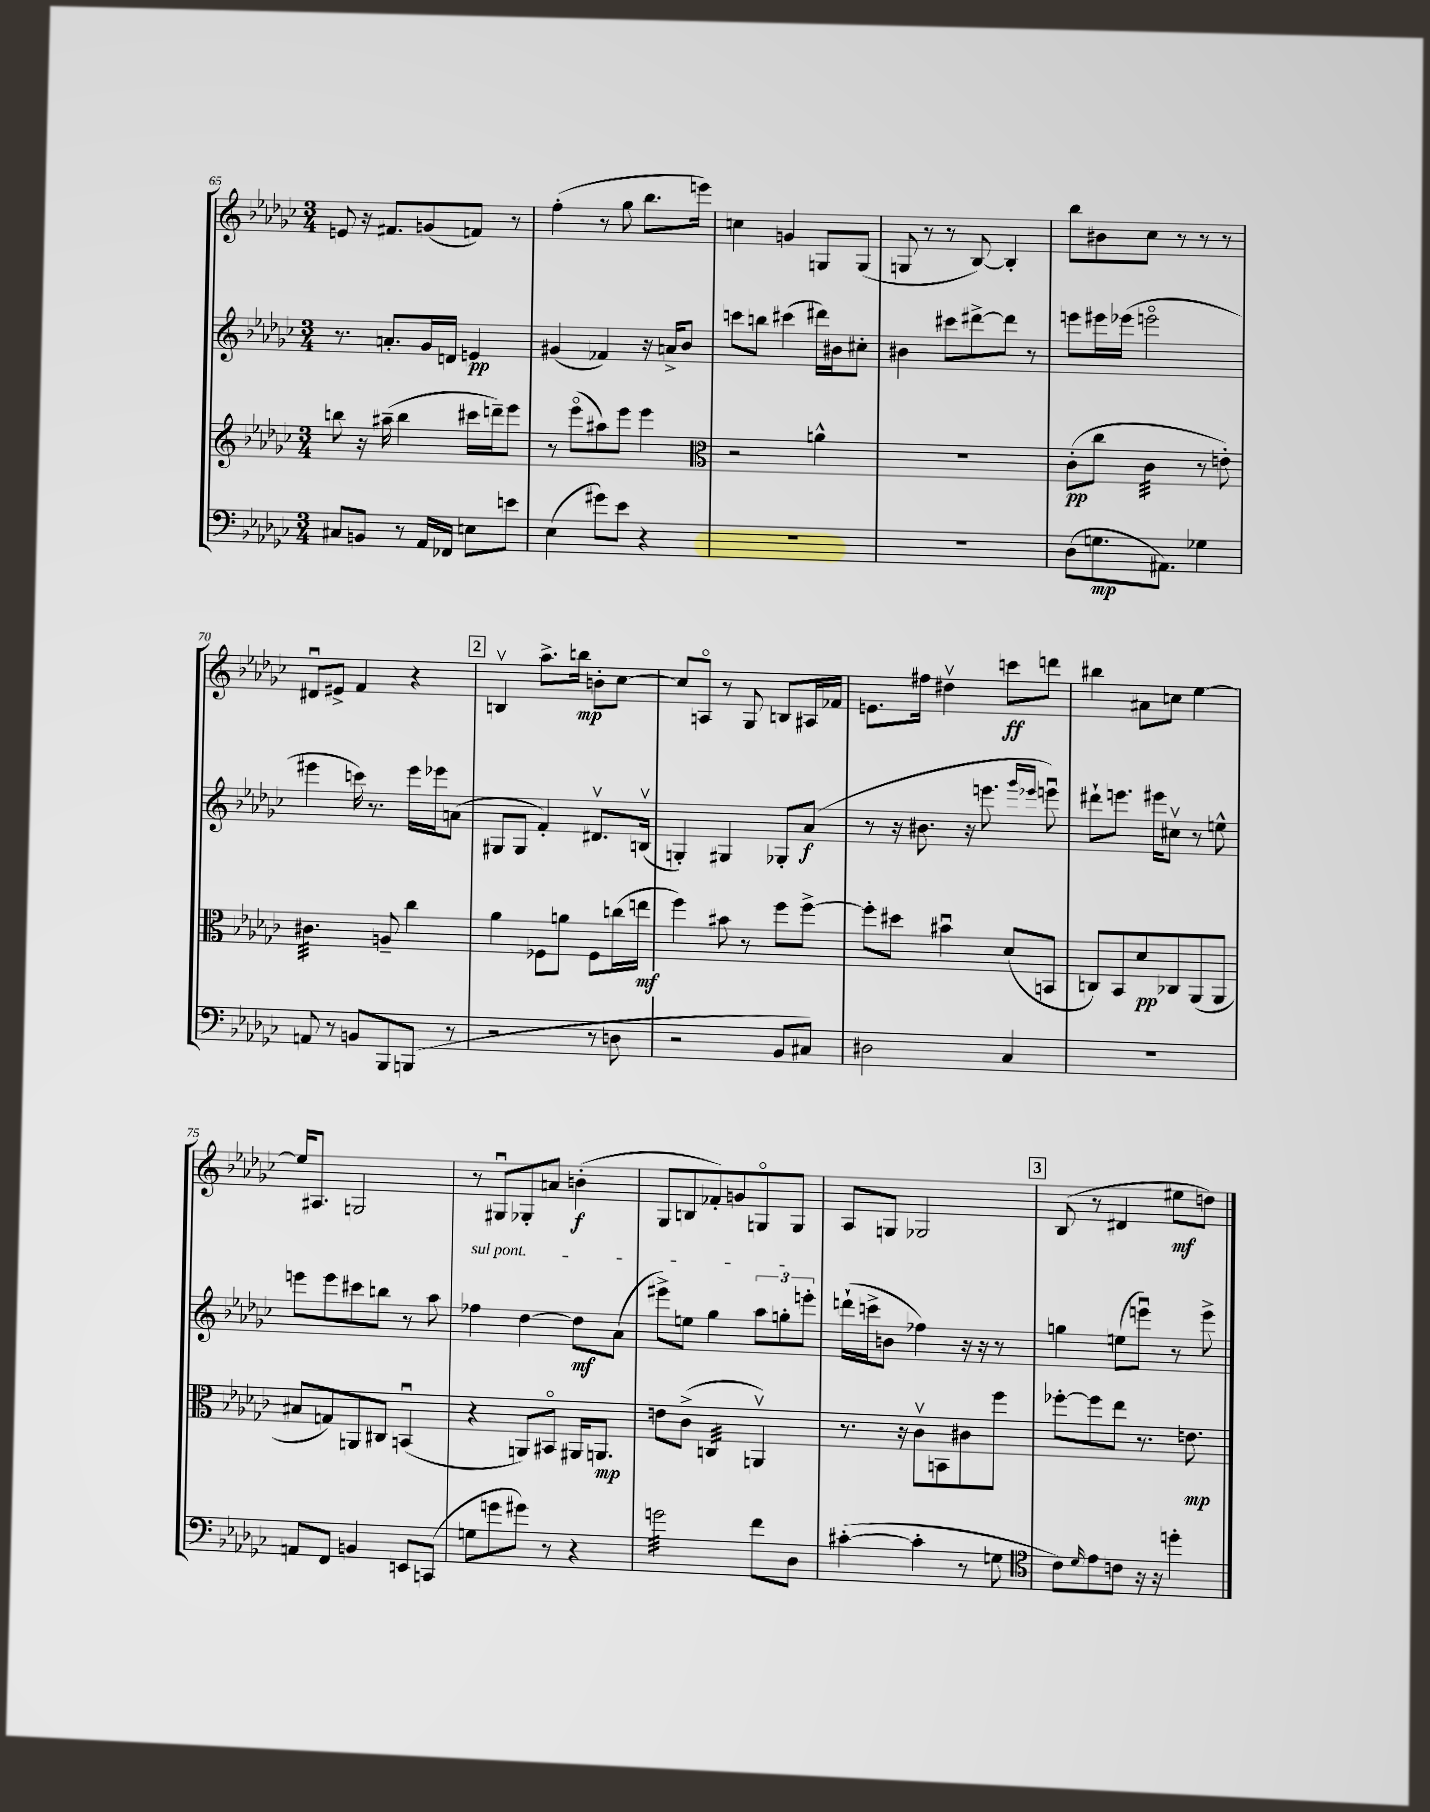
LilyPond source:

<<
\new StaffGroup <<
\new Staff = "s0" {
    \clef treble \key ges \major \numericTimeSignature \time 3/4
    e'8 r16 fis'8. g'8( f'8) r8 |
    f''4-.( r8 ges''8 bes''8. e'''16) |
    c''4 g'4 g8 g8( |
    g8 r8 r8 bes8~) bes4-. |
    bes''8 bis'8 ces''8 r8 r8 r8 |
    dis'8\downbow eis'8-> f'4 r4 |
    \mark \markup { \box "2" } b4\upbow aes''8.-> b''16\mp b'8-. ces''8~ |
    ces''8 a8\flageolet r8 ges8 b8 ais16 fes'16 |
    e'8. fis''16 dis''4\upbow c'''8\ff d'''8 |
    bis''4 ais'8 c''8 ees''4~ |
    ees''16 ais8. g2 |
    r8 gis8\downbow ges8-. a'8 b'4-.\f( |
    ges8 b8 fes'8-.) g'8 g8\flageolet g8 |
    aes8 g8 ges2 |
    \mark \markup { \box "3" } bes8( r8 dis'4 eis''8\mf d''8) \bar "|." |
}
\new Staff = "s1" {
    \clef treble \key ges \major \numericTimeSignature \time 3/4
    r8. a'8.-. ges'16 d'16 e'4\pp |
    gis'4( fes'4) r16 a'16-> bes'8 |
    c'''8 b''8 cis'''4( dis'''16) bis'16 cis''8-. |
    bis'4 cis'''8 dis'''8~-> dis'''8 r8 |
    e'''8 eis'''16 ees'''16( e'''2\flageolet |
    eis'''4 c'''16) r8. eis'''16 ees'''16 a'8( |
    \mark \markup { \box "2" } gis8 gis8 f'4-.) dis'8.\upbow b16\upbow( |
    g4-.) gis4 ges8-. aes'8\f( |
    r8 r16 bis'8. r16 e'''8. \grace { ges'''16 ees'''16 } e'''8\downbow) |
    dis'''8-! e'''8. eis'''16 cis''8\upbow r8 e''8-^ |
    e'''8 e'''8 cis'''8 b''8 r8 aes''8 |
    \once \override TextSpanner.bound-details.left.text = \markup { \italic "sul pont." } fes''4\startTextSpan des''4~ des''8\mf aes'8( |
    eis'''8->) e''8 ges''4 \tuplet 3/2 { aes''8 g''8-. e'''8-.\stopTextSpan } |
    d'''16-!( c'''16-> b'8 fes''4) r16 r16 r8 |
    \mark \markup { \box "3" } g''4 e''8( e'''8\downbow) r8 e'''8-> \bar "|." |
}
\new Staff = "s2" {
    \clef treble \key ges \major \numericTimeSignature \time 3/4
    b''8 r16 ais''16--( b''4 cis'''16 d'''16--) ees'''8 |
    r8 ees'''8\flageolet( ais''8) ees'''8 ees'''4 |
    \clef alto r2 a'4-^ |
    R2. |
    ces'8-.\pp( ces''8 ces'4:32 r8 e'8-.) |
    cis'4.:32 a8-- ces''4 |
    \mark \markup { \box "2" } aes'4 fes8 a'8 fes8 c''16( e''16\mf |
    f''4) bis'8 r8 f''8 f''8~-> |
    f''8-. dis''8 bis'4\downbow des'8( b,8 |
    c8) bes,8 des'8\pp ces8 aes,8( aes,8 |
    bis8 g8) a,8 cis8 b,4\downbow( |
    r4 a,8) bis,8\flageolet ais,16 a,8.\mp |
    e'8 ces'8->( c4:32 a,4\upbow) |
    r8. r16 ces'8\upbow b,8 cis'8 f''8 |
    \mark \markup { \box "3" } fes''8~-. fes''8 ees''8 r8. e'8.\mp \bar "|." |
}
\new Staff = "s3" {
    \clef bass \key ges \major \numericTimeSignature \time 3/4
    cis8 b,8 r8 aes,16 fes,16 e8 e'8 |
    ees4( gis'8) ees'8 r4 |
    R2. |
    R2. |
    des8( g8.\mp ais,8.) ges4 |
    a,8 r8 b,8 bes,,8 b,,8( r8 |
    \mark \markup { \box "2" } r2 r8 d8 |
    r2 bes,8 cis8) |
    dis2 ces4 |
    R2. |
    a,8 f,8 b,4 e,8 c,8( |
    g8 g'8 gis'8) r8 r4 |
    g'2:32 f'8 des8 |
    cis'4~-.( cis'4-. r8 g8 |
    \mark \markup { \box "3" } \clef tenor ces'8) \grace { des'16 } ees'8 c'8 r16 r16 d''4-. \bar "|." |
}
>>
>>
\layout { \context { \Score currentBarNumber = #65 } }
